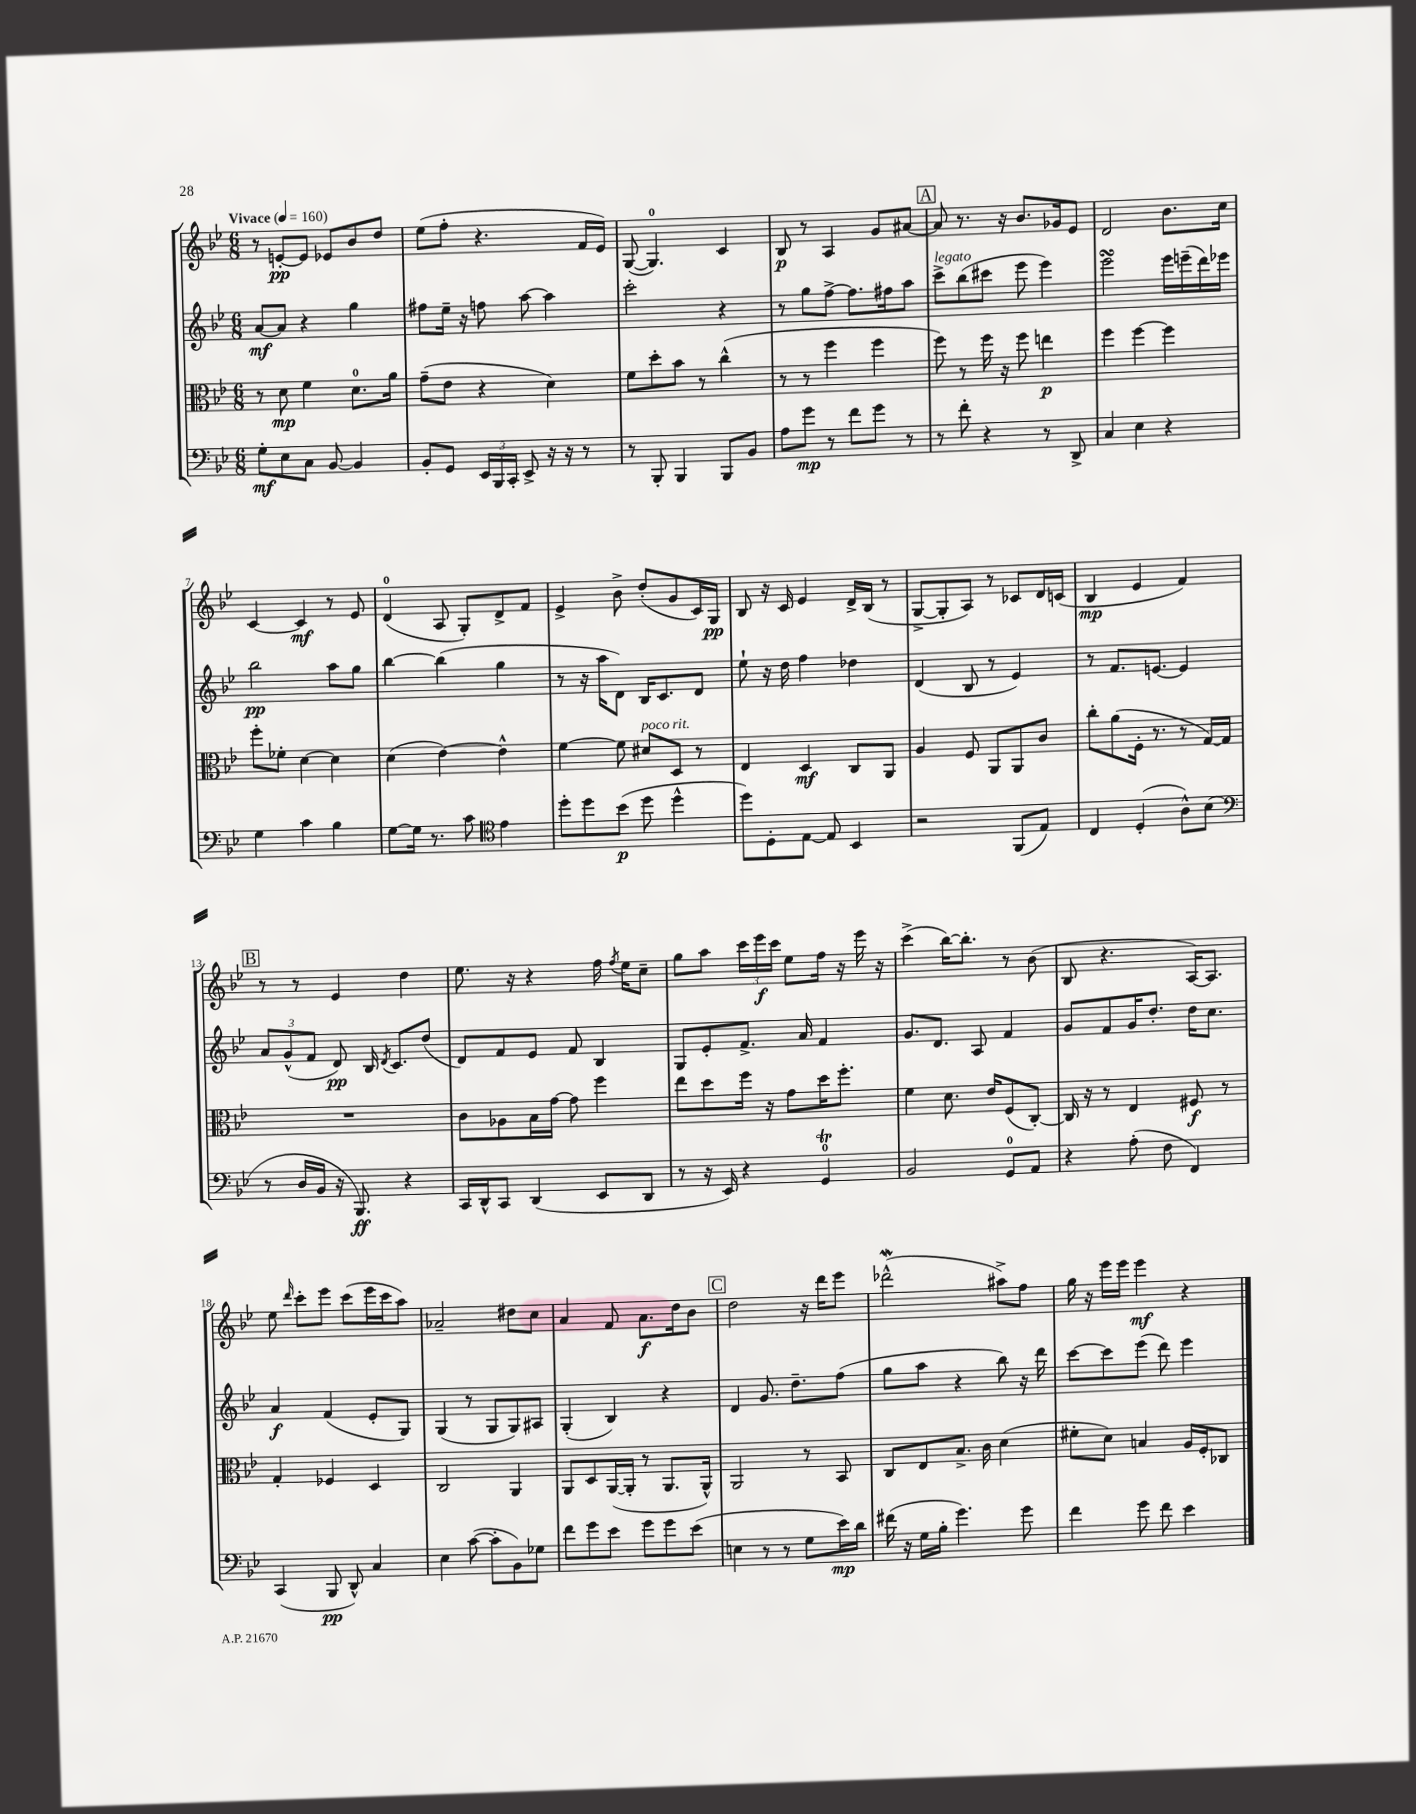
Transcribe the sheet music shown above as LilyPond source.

<<
\new StaffGroup <<
\new Staff = "s0" {
    \clef treble \key bes \major \numericTimeSignature \time 6/8 \tempo "Vivace" 4 = 160
    \autoBeamOff r8 e'8[~-.\pp e'8] ees'8[ bes'8 d''8] |
    ees''8[( f''8]-. r4. f'16[ ees'16]) |
    g8~( g4.-0) c'4 |
    bes8\p r8 a4 g'8[ ais'8]~ |
    \mark \markup { \box "A" } ais'8 r8. r16 bes'8.[ ges'16 ees'8] |
    d'2 bes'8.[ c''16] |
    c'4~ c'4\mf r8 ees'8 |
    d'4-0( a8 g8[-.) d'8-> f'8] |
    ees'4-> bes'8-> d''8[-.( g'8 c'16) g16]\pp |
    bes8 r16 c'16 ees'4 d'16[-> bes16]( r8 |
    g8[~-> g8-. a8]) r8 ces'8[ d'16 c'16]( |
    bes4\mp ees'4 f'4) |
    \mark \markup { \box "B" } r8 r8 ees'4 d''4 |
    ees''8. r16 r4 f''16 \acciaccatura { f''8 } ees''16[ c''8]-- |
    g''8[ a''8] \tuplet 3/2 { c'''16[ ees'''16\f c'''16] } ees''8[ f''16] r16 ees'''16 r16 |
    c'''4->( bes''16[~) bes''8.]-. r8 bes'8( |
    bes8 r4. a16[~) a8.] |
    ees''8 \grace { d'''16 } c'''8[-. ees'''8] c'''8[( ees'''16 c'''16 a''8]) |
    aes'2-- dis''8[ c''8] |
    a'4 f'8 a'8.[\f d''16 bes'8] |
    \mark \markup { \box "C" } d''2 r16 d'''16[ ees'''8] |
    des'''2-^\mordent( ais''8[->) f''8] |
    g''16 r16 ees'''16[ ees'''16] ees'''4\mf r4 \bar "|." |
}
\new Staff = "s1" {
    \clef treble \key bes \major \numericTimeSignature \time 6/8
    \autoBeamOff a'8[~\mf a'8] r4 g''4 |
    fis''8[ ees''16]-- r16 f''8 a''8~ a''4 |
    c'''2-. r4 |
    r8 g''8[ f''8]~-> f''8.[ fis''16 a''8] |
    \mark \markup { \box "A" } c'''8[->^\markup { \italic "legato" } bes''8( cis'''8] ees'''8 ees'''4) |
    ees'''2\turn ees'''16[ e'''16--( d'''16) ees'''16] |
    bes''2\pp a''8[ g''8] |
    bes''4~ bes''4( g''4 |
    r8 r16 a''16[ d'8]) bes16[ c'8. d'8] |
    ees''8-! r16 d''16 f''4 des''4 |
    d'4( bes8 r8 ees'4) |
    r8 f'8.[ e'8.]~ e'4 |
    \mark \markup { \box "B" } \tuplet 3/2 { a'8[ g'8-^( f'8] } d'8\pp) bes16 \acciaccatura { d'8 } c'8.[ d''8]( |
    d'8[) f'8 ees'8] f'8 bes4 |
    g8[ ees'8-. f'8.]-> a'16 f'4 |
    g'8.[ d'8.] a8 f'4 |
    g'8[ f'8 g'16 d''8.]-. d''16[ c''8.] |
    a'4\f f'4( ees'8[-. g8]) |
    g4( r8 g8[ g8) ais8] |
    g4-.( bes4) r4 |
    \mark \markup { \box "C" } d'4 g'8. d''8.[-- f''8]( |
    g''8[ a''8] r4 bes''8) r16 d'''16 |
    c'''8[~ c'''8 ees'''8]( d'''8) ees'''4 \bar "|." |
}
\new Staff = "s2" {
    \clef alto \key bes \major \numericTimeSignature \time 6/8
    \autoBeamOff r8 d'8\mp f'4 d'8.[-0 a'16] |
    g'8[--( ees'8] r4 d'4) |
    f'8[ d''8-. bes'8] r8 c''4-^( |
    r8 r8 f''4 f''4 |
    \mark \markup { \box "A" } f''8) r8 f''16 r16 f''8 e''4\p |
    f''4 f''4~ f''4 |
    f''8[-. fes'8]-. d'4~ d'4 |
    d'4( ees'4~) ees'4-^ |
    f'4~ f'8 dis'8[^\markup { \italic "poco rit." } d8] r8 |
    ees4 d4\mf c8[ a,8] |
    a4 f8 a,8[ a,8 c'8] |
    c''8[-. a'8( f16]-. r8. r8 g16[~) g16] |
    \mark \markup { \box "B" } R2. |
    c'8[ aes8 bes16 g'16]~ g'8 f''4 |
    ees''8[ d''8 f''16] r16 g'8[ d''16 f''8.]-. |
    f'4 d'8. ees'16[ f8( c8]~-.) |
    c16 r16 r8 ees4 fis8\f r8 |
    g4-. fes4 d4 |
    c2 a,4 |
    a,8[ d8 a,16~( a,16]-. r8 a,8.[ a,16]-^) |
    \mark \markup { \box "C" } a,2 r8 bes,8 |
    c8[ ees8 bes8.]-> c'16 d'4( |
    fis'8[-. d'8]) b4 a16[ f16-. ces8] \bar "|." |
}
\new Staff = "s3" {
    \clef bass \key bes \major \numericTimeSignature \time 6/8
    \autoBeamOff g8[-.\mf ees8 c8] bes,8~ bes,4 |
    bes,8[-. g,8] \tuplet 3/2 { ees,16[ bes,,16 c,16]-. } ees,8-> r16 r16 r8 |
    r8 bes,,8-. bes,,4 bes,,8[ bes,8] |
    a8[ g'8]\mp r8 f'8[ g'8] r8 |
    \mark \markup { \box "A" } r8 f'8-. r4 r8 d,8-> |
    c4 ees4 r4 |
    g4 c'4 bes4 |
    g8[~ g16] r8. c'8 \clef tenor ees'4 |
    d''8[-. d''8 bes'8]\p( d''8 d''4-^ |
    d''8[) d8-. ees8]~ ees8 bes,4 |
    r2 f,8[( ees8]) |
    c4 d4-.( a8[-^) bes8]( |
    \mark \markup { \box "B" } \clef bass r8 d16[ bes,16] r16 bes,,8.\ff) r4 |
    c,16[ d,16-^ c,8] d,4( ees,8[ d,8] |
    r8 r16 ees,16) r4 g,4-0\trill |
    bes,2 g,8[-0 a,8] |
    r4 a8-.( f8 f,4) |
    c,4( bes,,8\pp d,8-^) c4 |
    ees4 c'8~( c'8[-. bes,8) ges8] |
    f'8[ g'8 ees'8] g'8[ g'8 ees'8]( |
    \mark \markup { \box "C" } e4 r8 r8 g8[ ees'16\mp) d'16] |
    fis'16( r16 g16[ bes16]-. g'4.) g'8 |
    f'4 g'8 f'8 ees'4 \bar "|." |
}
>>
>>
